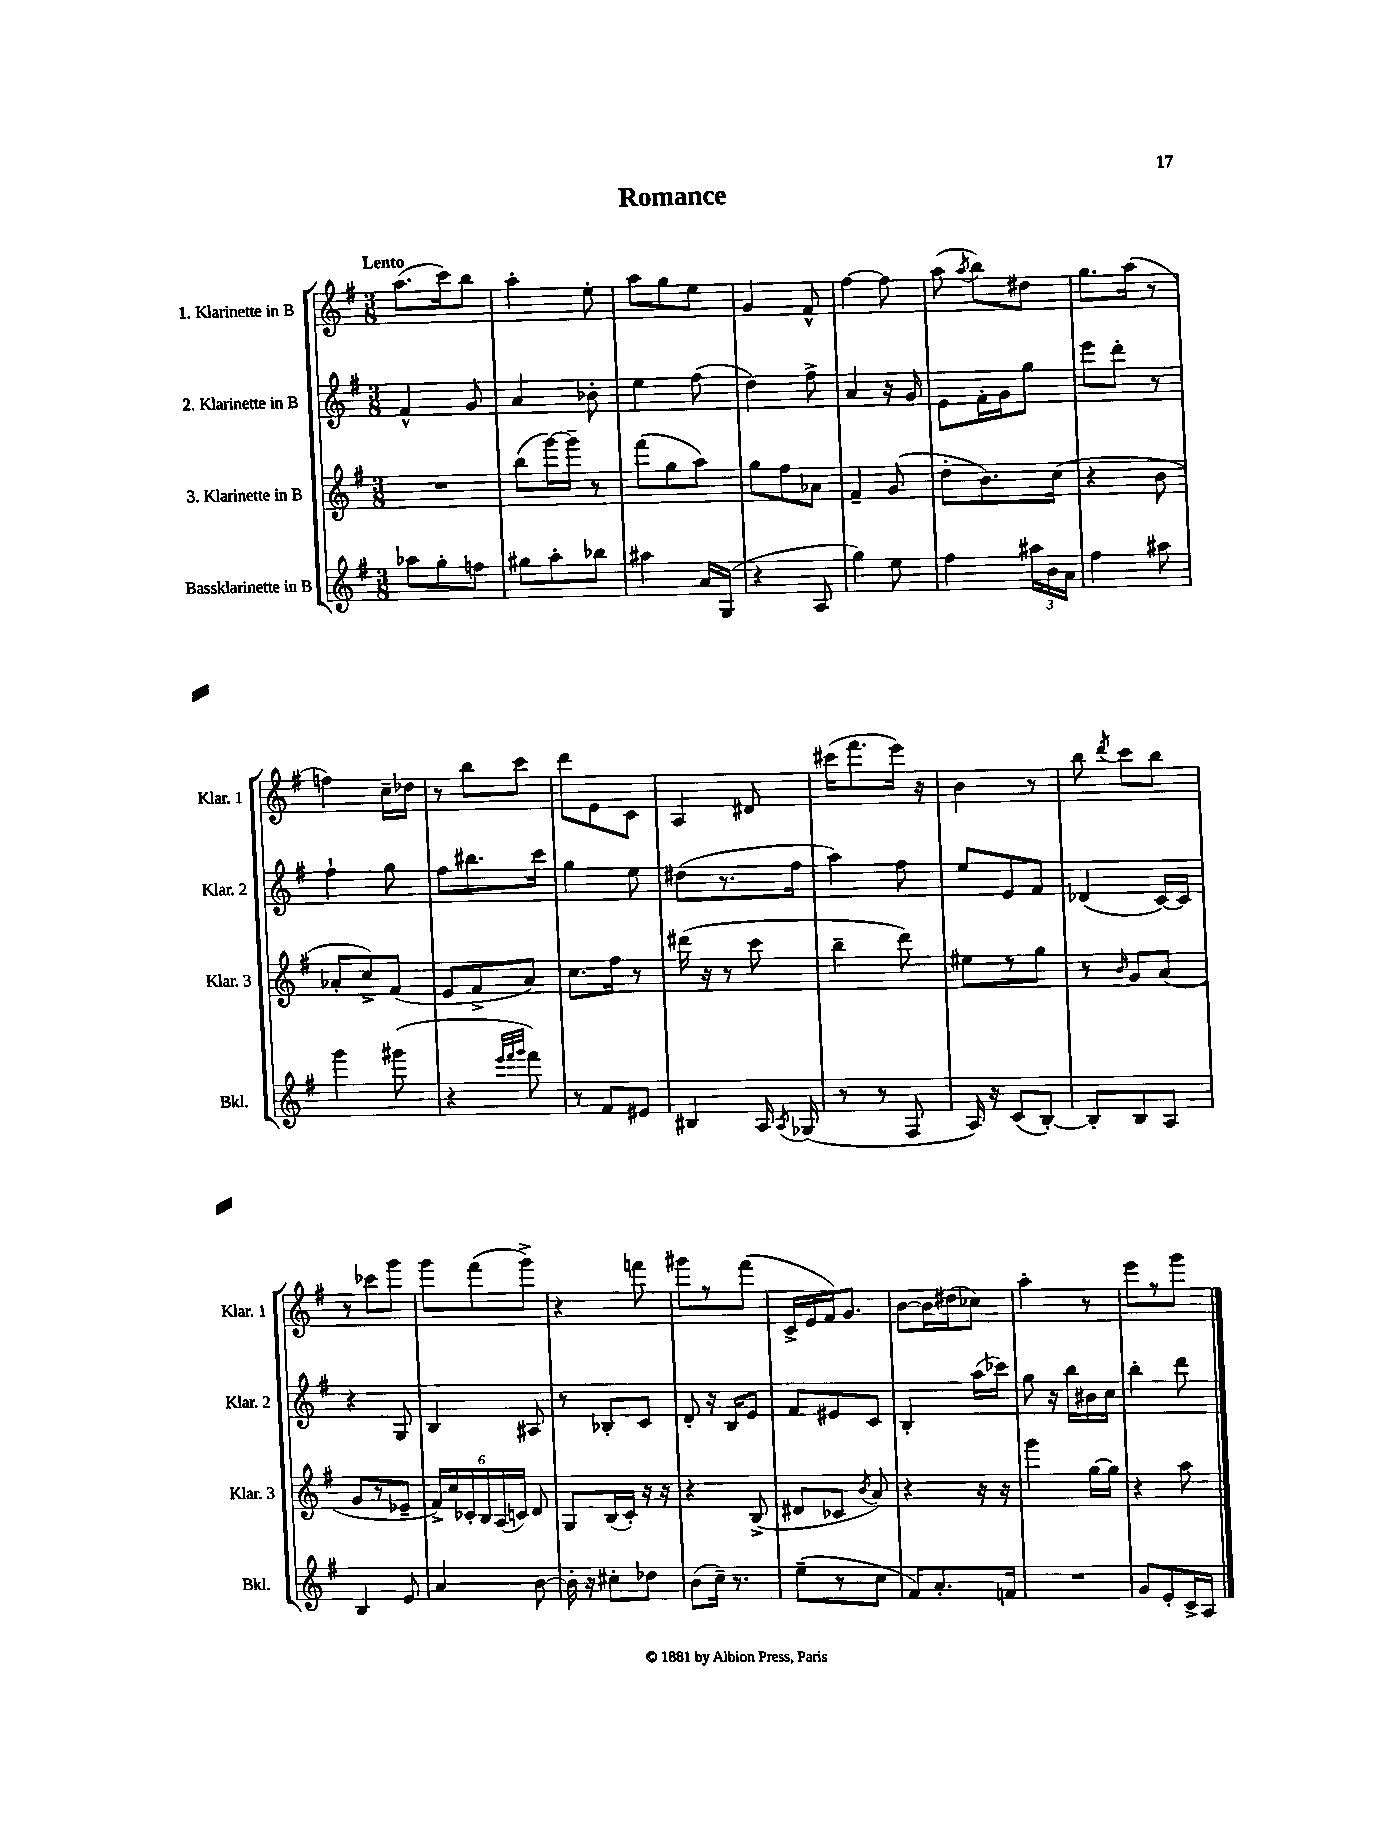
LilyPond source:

\header { title = "Romance" }
<<
\new StaffGroup <<
\new Staff = "s0" \with { instrumentName = "1. Klarinette in B" shortInstrumentName = "Klar. 1" } {
    \clef treble \key g \major \numericTimeSignature \time 3/8 \tempo "Lento"
    \autoBeamOff a''8.[( c'''16) b''8] |
    a''4-. e''8-. |
    a''8[ g''8 e''8] |
    g'4 fis'8-^ |
    fis''4~ fis''8 |
    a''8( \acciaccatura { a''8 } b''8[) dis''8] |
    g''8.[ a''16]( r8 |
    f''4) c''16[-- des''16] |
    r8 b''8[ c'''8] |
    d'''8[ e'8 c'8] |
    a4 dis'8 |
    cis'''16[( fis'''8. e'''16]) r16 |
    b'4 r8 |
    b''8 \acciaccatura { d'''8 } c'''8[ b''8] |
    r8 ces'''8[ g'''8] |
    g'''8[ fis'''8( g'''8]->) |
    r4 f'''8 |
    gis'''8[ r8 fis'''8]( |
    c'16[-> e'16 fis'16) g'8.] |
    b'8[~ b'16 dis''16( ces''8]) |
    a''4-. r8 |
    e'''8[ r8 g'''8] \bar "|." |
}
\new Staff = "s1" \with { instrumentName = "2. Klarinette in B" shortInstrumentName = "Klar. 2" } {
    \clef treble \key g \major \numericTimeSignature \time 3/8
    \autoBeamOff fis'4-^ g'8 |
    a'4 bes'8-. |
    e''4 fis''8( |
    d''4) fis''8-> |
    a'4 r16 g'16 |
    e'8[ fis'16-. g'16 g''8] |
    e'''8[ d'''8]-. r8 |
    fis''4-! g''8 |
    fis''8[ bis''8. c'''16] |
    g''4 e''8 |
    dis''8[( r8. fis''16] |
    a''4) fis''8 |
    e''8[ e'8 fis'8] |
    des'4( c'16[~) c'16] |
    r4 g8 |
    b4 ais8 |
    r8 bes8[-. c'8] |
    d'8-. r16 b16[ e'8] |
    fis'8[ eis'8 c'8] |
    b4-. a''16[( ces'''16]) |
    g''8 r16 b''16[ bis'16 c''16] |
    b''4-. d'''8 \bar "|." |
}
\new Staff = "s2" \with { instrumentName = "3. Klarinette in B" shortInstrumentName = "Klar. 3" } {
    \clef treble \key g \major \numericTimeSignature \time 3/8
    \autoBeamOff R4. |
    b''8[( g'''16~) g'''16]-- r8 |
    fis'''8[( g''8 a''8]) |
    g''8[ fis''8 aes'8] |
    fis'4-- g'8( |
    d''8[-. b'8.) c''16]( |
    r4 b'8 |
    aes'8[-. c''8->) fis'8]( |
    e'8[ fis'8-> a'8]) |
    c''8.[ fis''16] r8 |
    dis'''16( r16 r8 c'''8 |
    b''4-- d'''8) |
    eis''8[ r8 g''8] |
    r8 \grace { b'16 } g'8[ a'8]( |
    g'8[ r8 ees'8]-- |
    \tuplet 6/4 { fis'16[->) c''16 ces'16-. b16 a16( c'16]) } d'8 |
    g8[ b16( c'16]-.) r16 r16 |
    r4 b8->( |
    dis'8[ ces'8] \acciaccatura { b'8 } a'8) |
    r4 r16 r16 |
    g'''4 g''16[~ g''16] |
    r4 a''8 \bar "|." |
}
\new Staff = "s3" \with { instrumentName = "Bassklarinette in B" shortInstrumentName = "Bkl." } {
    \clef treble \key g \major \numericTimeSignature \time 3/8
    \autoBeamOff aes''8[ g''8-. f''8] |
    gis''8[ a''8-. bes''8] |
    ais''4 a'16[ g16]( |
    r4 a8 |
    g''4) e''8 |
    fis''4 \tuplet 3/2 { ais''16[ b'16 a'16] } |
    fis''4 ais''8 |
    g'''4 gis'''8( |
    r4 \grace { e'''32[ fis'''32 g'''32] } fis'''8) |
    r8 fis'8[ eis'8] |
    bis4 a16 \acciaccatura { a8 } ges16( |
    r8 r8 fis8 |
    a16) r16 c'8[( b8]~-.) |
    b8[-. b8 a8] |
    b4 e'8 |
    a'4 b'8~ |
    b'16-. r16 cis''8[-. des''8] |
    b'8[( c''16]--) r8. |
    e''8[--( r8 c''8] |
    fis'8[) a'8.-. f'16] |
    R4. |
    g'8[ e'8-. c'16-> a16] \bar "|." |
}
>>
>>
\layout { \context { \Score \remove "Bar_number_engraver" } }
